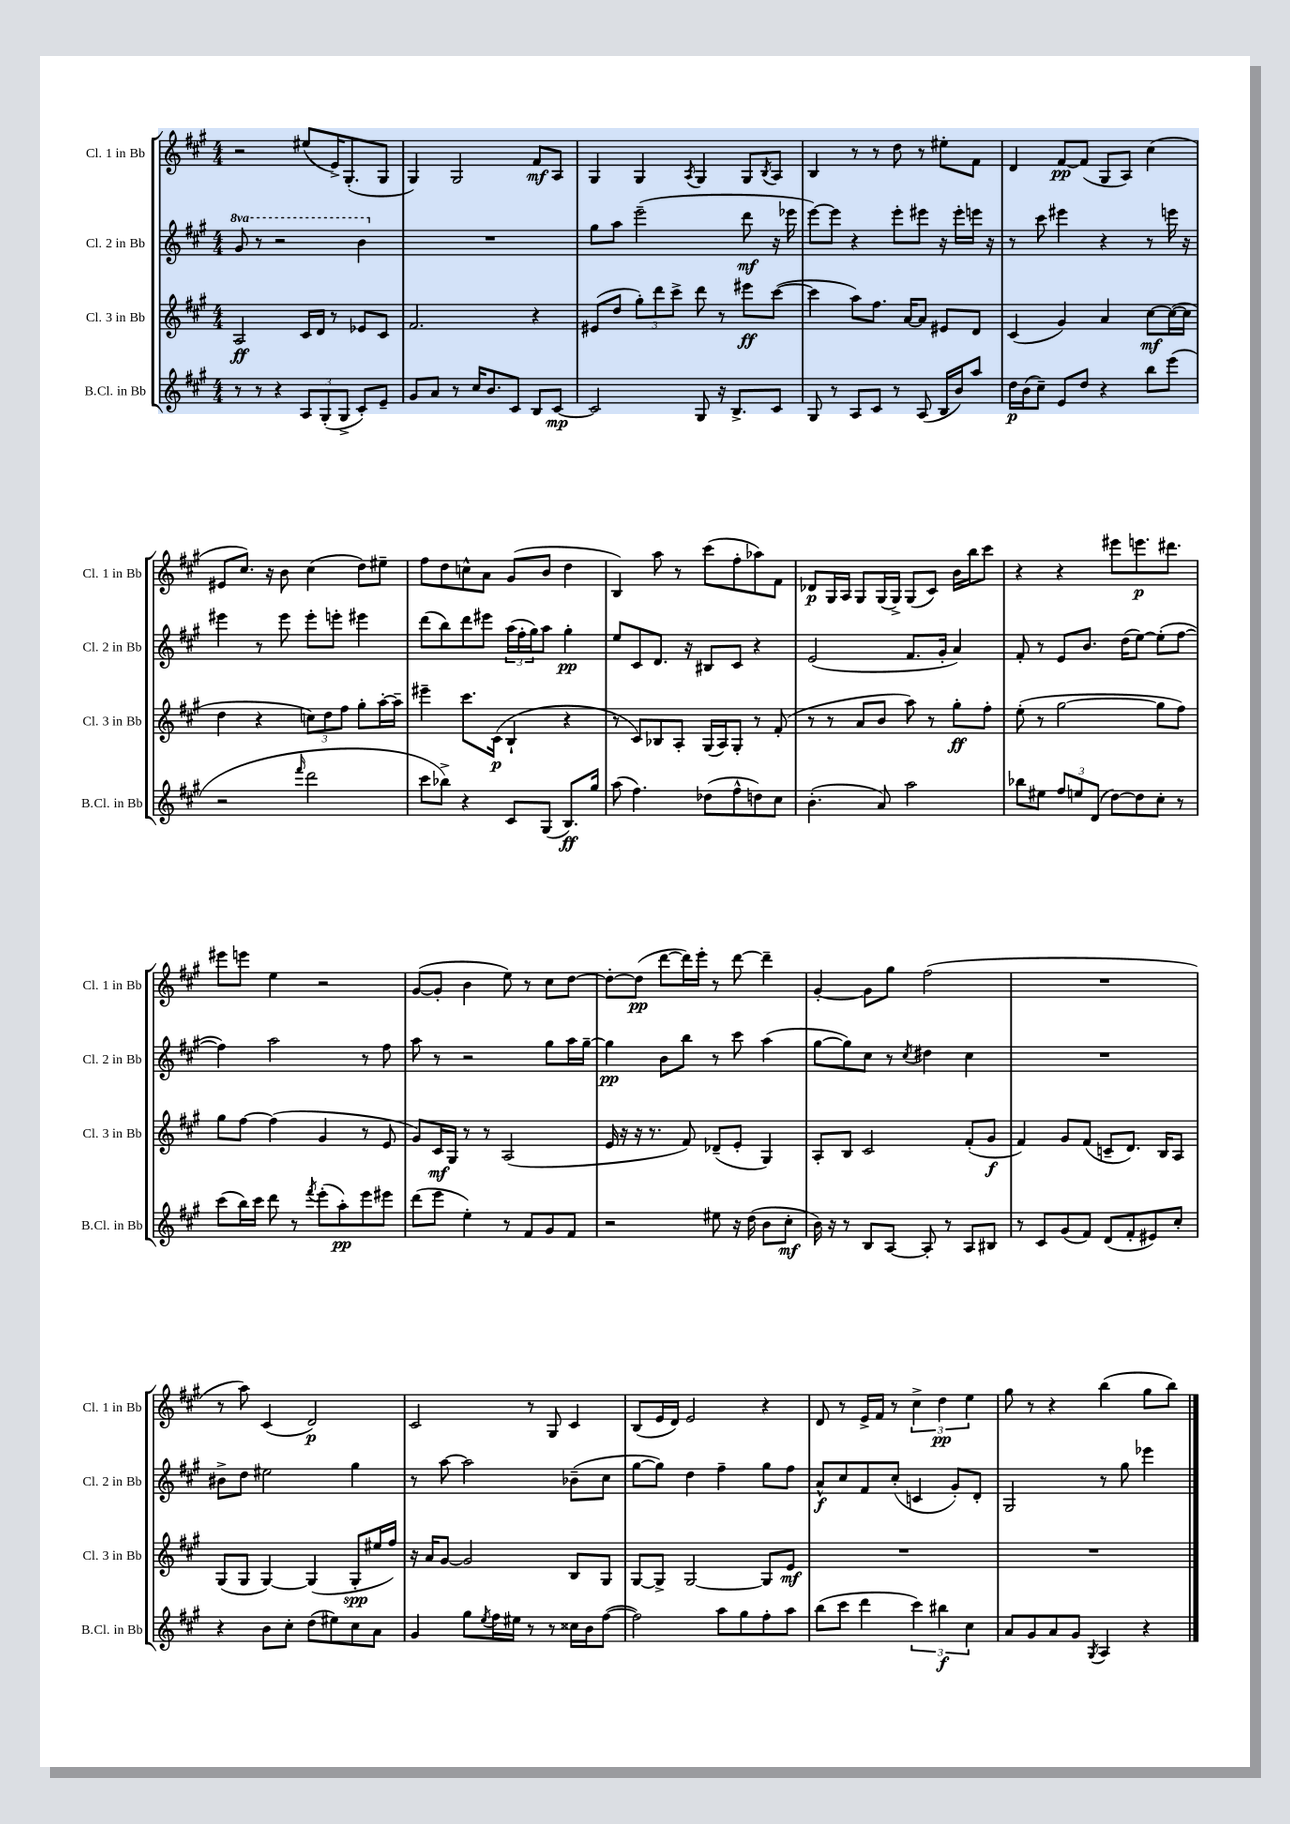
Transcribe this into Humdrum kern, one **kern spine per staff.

**kern	**kern	**kern	**kern
*staff4	*staff3	*staff2	*staff1
*clefG2	*clefG2	*clefG2	*clefG2
*k[f#c#g#]	*k[f#c#g#]	*k[f#c#g#]	*k[f#c#g#]
*M4/4	*M4/4	*M4/4	*M4/4
8r	2A	8gg#	2r
8r	.	8r	.
4r	.	2r	.
12A	16c#	.	(8ee#
.	16d	.	.
(12G#'	.	.	.
.	8r	.	16e^)
12G#^	.	.	.
.	.	.	(8.G#'
8c#')	8e-	4bb	.
8e~	8c#	.	8G#
=	=	=	=
8g#	2.f#	1r	4G#)
8a	.	.	.
8r	.	.	2G#
16cc#	.	.	.
8.b	.	.	.
8c#	.	.	.
8B	4r	.	8f#
[8c#	.	.	8A
=	=	=	=
2c#]	(8e#	8gg#	4G#
.	8dd	8aa	.
.	12gg#')	(2eee~	4G#
.	12ddd	.	.
.	12ccc#^	.	.
.	.	.	8qA
8G#	8ddd	.	4G#
16r	8r	.	.
8.B^	.	.	.
.	8eee#	8ddd	8G#
.	.	.	8qB
8c#	([8ccc#	16r	8A
.	.	16eee-	.
=	=	=	=
8G#	4ccc#]	[8eee)	4B
8r	.	8eee]	.
8A	8aa)	4r	8r
8c#	8.ff#	.	8r
8r	.	8eee'	8dd
.	[16a	.	.
(8A	8a]	8eee#	8r
16B	8e#	16r	8ee#'
16b)	.	16eee#'	.
8aa	8d	16eee	8f#
.	.	16r	.
=	=	=	=
16dd	(4c#	8r	4d
(16b	.	.	.
8cc#~)	.	8ccc#	.
8e	4g#)	4eee#	[8f#
8dd	.	.	(8f#]
4r	4a	4r	8G#
.	.	.	8A)
8bb	[8cc#	8r	(4cc#
(8eee	(16cc#_	16eee	.
.	16cc#]	16r	.
=	=	=	=
2r	4dd	4eee#	8e#
.	.	.	8.cc#)
.	4r	8r	.
.	.	.	16r
.	.	8eee#	8b
16qqfff#	.	.	.
2ddd	12cc)	8eee#'	(4cc#
.	12dd	.	.
.	.	8eee'	.
.	12ff#	.	.
.	8gg#'	4eee#	8dd)
.	[16aa'	.	8ee#~
.	16aa~]	.	.
=	=	=	=
8ccc#	4eee#~	(8ddd	8ff#
8bb-^)	.	8bb)	8dd
4r	8.ccc#	8ddd	8cc^^
.	.	8eee#	8a
.	(16c#	.	.
8c#	4B`	(24aa	(8g#
.	.	24ff#'	.
.	.	24gg#)	.
(8G#	.	8aa	8b
8.B)	4r	4gg#'	4dd
16gg#	.	.	.
=	=	=	=
(8aa	8r	8ee	4B)
4.ff#)	8c#)	8c#	.
.	8B-	8.d	8aa
.	8A'	.	8r
.	.	16r	.
(8dd-	(16G#	8B#	(8ccc#
.	16A)	.	.
8ff#^^	8G#'	8c#	8ff#'
8dd)	8r	4r	8aa-)
8cc#	(8f#'	.	8f#
=	=	=	=
(4.b'	8r	(2e	8d-
.	8r	.	16G#
.	.	.	16A
.	8a	.	8G#
8a)	8b	.	(16G#
.	.	.	16G#^)
2aa	8aa)	8.f#	(8G#
.	8r	.	8c#)
.	.	16g#'	.
.	8gg#'	4a)	16b
.	.	.	16bb
.	8ff#'	.	8ccc#
=	=	=	=
8bb-	(8ee'	8f#'	4r
8ee#	8r	8r	.
12ff#	[2gg#	8e	4r
12ee	.	.	.
.	.	8.b	.
(12d	.	.	.
[8dd)	.	.	8eee#
.	.	(16dd	.
8dd]	.	[8ee)	8.eee
8cc#'	8gg#]	(8ee']	.
.	.	.	8.ddd#
8r	8ff#)	[8ff#	.
=	=	=	=
(8ccc#	8gg#	4ff#])	8eee#
16bb)	[8ff#	.	8eee
16ccc#	.	.	.
8ddd	(4ff#]	2aa	4ee
8r	.	.	.
8qfff#	.	.	.
(8eee'	4g#	.	2r
8aa')	.	.	.
8eee	8r	8r	.
8eee#	8e	8ff#	.
=	=	=	=
(8ddd	8g#)	8aa	([8g#
8eee	16c#	8r	8g#']
.	16G#	.	.
4ee')	8r	2r	4b
.	8r	.	.
8r	(2A	.	8ee)
8f#	.	.	8r
8g#	.	8gg#	8cc#
8f#	.	16aa	[8dd
.	.	[16gg#~	.
=	=	=	=
2r	16e	4gg#]	8dd'_
.	16r	.	.
.	16r	.	(8dd]
.	8.r	.	.
.	.	8b	[8ddd
.	8f#)	8bb	16ddd])
.	.	.	16eee'
8ee#	(8d-~	8r	8r
16r	8e'	8ccc#	[8ddd
(16dd	.	.	.
8b	4G#)	(4aa	4ddd~]
8cc#'	.	.	.
=	=	=	=
16b)	8A'	[8gg#	[4g#'
16r	.	.	.
8r	8B	8gg#])	.
8B	2c#	8cc#	8g#]
[8A	.	8r	8gg#
.	.	8qcc#	.
8A']	.	4dd#	(2ff#
8r	.	.	.
8A	(8f#'	4cc#	.
8B#	8g#	.	.
=	=	=	=
8r	4f#)	1r	1r
8c#	.	.	.
(8g#	8g#	.	.
8f#)	(8f#	.	.
(8d	8c~	.	.
8f#'	8.d)	.	.
8e#)	.	.	.
.	16B	.	.
8cc#'	8A	.	.
=	=	=	=
4r	(8G#	8b#^	8r
.	8G#	8dd	8aa)
8b	[4G#)	2ee#	(4c#
8cc#'	.	.	.
(8dd	(4G#]	.	2d)
8ee#)	.	.	.
8cc#	8G#'	4gg#	.
8a	16ee#	.	.
.	16ff#)	.	.
=	=	=	=
4g#	16r	8r	2c#
.	16a	.	.
.	[8g#	[8aa	.
8gg#	2g#]	2aa]	.
8qee	.	.	.
16ff#	.	.	.
16ee#	.	.	.
8r	.	.	8r
8r	.	.	8G#
16cc##	8B	(8b-~	4c#
16b	.	.	.
([8ff#	8G#	8cc#	.
=	=	=	=
2ff#])	[8G#	[8gg#	(8B
.	8G#^]	8gg#])	16e
.	.	.	16d)
.	[2G#	4dd	2e
8aa	.	4ff#~	.
8gg#	.	.	.
8ff#'	8G#]	8gg#	4r
8aa	8e	8ff#	.
=	=	=	=
(8bb	1r	8a^^	8d
8ccc#	.	8cc#	8r
4ddd	.	8f#	16e^
.	.	.	16f#
.	.	(8cc#'	8r
6ccc#)	.	4c	6cc#^
6bb#	.	.	6dd
.	.	8g#')	.
6cc#	.	.	6ee
.	.	8d'	.
=	=	=	=
8a	1r	2G#	8gg#
8g#	.	.	8r
8a	.	.	4r
8g#	.	.	.
8qG#	.	.	.
4A	.	8r	(4bb
.	.	8gg#	.
4r	.	4eee-	8gg#
.	.	.	8bb)
==	==	==	==
*-	*-	*-	*-
